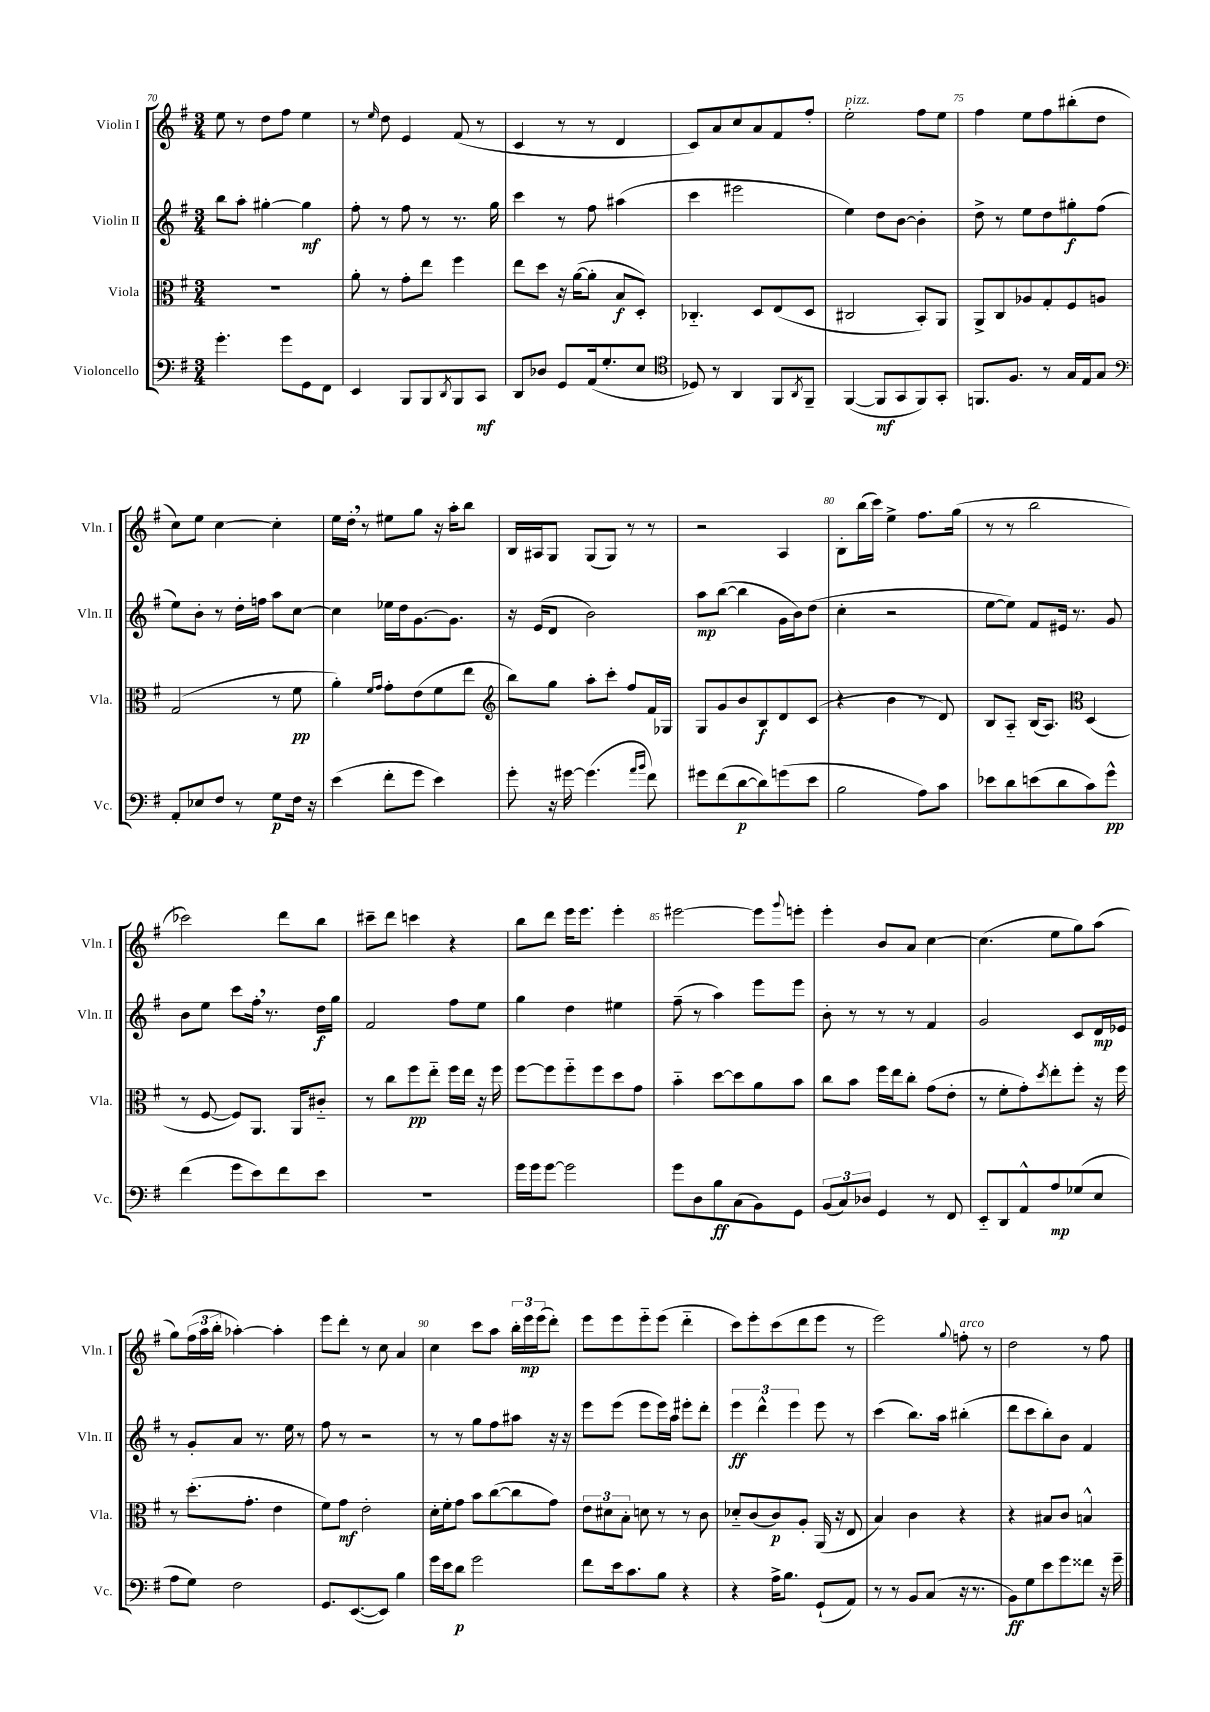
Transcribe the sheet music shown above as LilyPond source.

<<
\new StaffGroup <<
\new Staff = "s0" \with { instrumentName = "Violin I" shortInstrumentName = "Vln. I" } {
    \clef treble \key g \major \numericTimeSignature \time 3/4
    e''8 r8 d''8 fis''8 e''4 |
    r8 \grace { e''16 } d''8 e'4 fis'8( r8 |
    c'4 r8 r8 d'4 |
    c'8) a'8 c''8 a'8 fis'8 fis''8-. |
    e''2-.^\markup { \italic "pizz." } fis''8 e''8 |
    fis''4 e''8 fis''8 bis''8-.( d''8 |
    c''8) e''8 c''4~ c''4-. |
    e''16 d''16-. \breathe r8 eis''8 g''8 r16 a''16-. b''8 |
    b16 ais16 g8 g8( g8) r8 r8 |
    r2 a4 |
    b8-. b''16( c'''16) e''4-> fis''8. g''16( |
    r8 r8 b''2 |
    ces'''2) d'''8 b''8 |
    cis'''8-- d'''8 c'''4 r4 |
    b''8 d'''8 e'''16 e'''8. e'''4-. |
    eis'''2~ eis'''8 \appoggiatura { g'''8 } e'''8-. |
    e'''4-. b'8 a'8 c''4~ |
    c''4.( e''8 g''8) a''8( |
    g''8) \tuplet 3/2 { fis''16( a''16 b''16-. } aes''4~-.) aes''4-. |
    e'''8 d'''8-. r8 c''8 a'4 |
    c''4 c'''8 a''8 \tuplet 3/2 { b''16-. e'''16\mp e'''16( } d'''8-.) |
    e'''8 e'''8 e'''8-_ e'''8( d'''4-_ |
    c'''8) e'''8-. c'''8( d'''8 e'''8 r8 |
    e'''2) \appoggiatura { g''8 } f''8-.^\markup { \italic "arco" } r8 |
    d''2 r8 fis''8 \bar "|." |
}
\new Staff = "s1" \with { instrumentName = "Violin II" shortInstrumentName = "Vln. II" } {
    \clef treble \key g \major \numericTimeSignature \time 3/4
    b''8 a''8-. gis''4~-. gis''4\mf |
    fis''8-. r8 fis''8 r8 r8. g''16 |
    c'''4 r8 fis''8 ais''4( |
    c'''4 eis'''2 |
    e''4) d''8 b'8~ b'4-. |
    d''8-> r8 e''8 d''8 gis''8-.\f fis''8( |
    e''8) b'8-. r8 d''16-. f''16 a''8 c''8~ |
    c''4 ees''16 d''16 g'8.~ g'8. |
    r16 e'16( d'8 b'2) |
    a''8\mp b''8~( b''4 g'16 b'16) d''8( |
    c''4-. r2 |
    e''8~ e''8) fis'8 eis'16 r8. g'8 |
    b'8 e''8 c'''8 fis''16-. \breathe r8. d''16\f g''16 |
    fis'2 fis''8 e''8 |
    g''4 d''4 eis''4 |
    fis''8--( r8 a''4) e'''8 e'''8 |
    b'8-. r8 r8 r8 fis'4 |
    g'2 c'8 d'16\mp ees'16 |
    r8 g'8-. a'8 r8. e''16 r8 |
    fis''8 r8 r2 |
    r8 r8 g''8 fis''8 ais''8 r16 r16 |
    e'''8 e'''8( e'''8 e'''16) a''16 eis'''8-. d'''8-. |
    \tuplet 3/2 { e'''4\ff d'''4-^ e'''4 } e'''8 r8 |
    c'''4( b''8.) a''16 bis''4-.( |
    d'''8 c'''8 b''8-.) b'8 fis'4 \bar "|." |
}
\new Staff = "s2" \with { instrumentName = "Viola" shortInstrumentName = "Vla." } {
    \clef alto \key g \major \numericTimeSignature \time 3/4
    R2. |
    a'8-. r8 g'8-. e''8 fis''4 |
    e''8 d''8 r16 a'16~( a'8-. b8\f d8-.) |
    ces4.-_ d8 e8( d8 |
    cis2 b,8-.) a,8 |
    a,8-> c8 aes8 g8-. fis8 a8 |
    g2( r8 fis'8\pp |
    a'4-.) \grace { fis'16 g'16 } g'8-. e'8( fis'8 e''8 |
    \clef treble b''8) g''8 a''8-. c'''8-. fis''8 fis'16 ges16 |
    g8 g'8 b'8 b8\f d'8 c'8( |
    r4 b'4 r8 d'8) |
    b8 a8-_ b16( a8.) \clef alto d4( |
    r8 fis8~ fis8) a,8. a,16 cis'8-_ |
    r8 c''8 fis''8\pp e''8-_ fis''16 e''16 r16 fis''16 |
    fis''8~ fis''8 fis''8-_ fis''8 d''8 g'8 |
    b'4-_ d''8~ d''8 a'8 b'8 |
    c''8 b'8 fis''16 e''16 c''8-. g'8( e'8-. |
    r8 fis'8-. g'8-.) \acciaccatura { d''8 } e''8-. fis''8-. r16 fis''16 |
    r8 d''8.-.( g'8.-. e'4 |
    fis'8) g'8\mf e'2-. |
    d'16-. fis'16-. g'8 b'8 c''8~( c''8 g'8) |
    \tuplet 3/2 { e'8 dis'8 b8-. } d'8 r8 r8 c'8 |
    des'8-_ c'8( c'8\p) a8-. a,16( r16 e8 |
    b4) c'4 r4 |
    r4 bis8 c'8 b4-^ \bar "|." |
}
\new Staff = "s3" \with { instrumentName = "Violoncello" shortInstrumentName = "Vc." } {
    \clef bass \key g \major \numericTimeSignature \time 3/4
    g'4.-. g'8 g,8 fis,8 |
    e,4 b,,8 b,,8 \acciaccatura { d,8 } b,,8 c,8\mf |
    d,8 des8 g,8 a,16( g8.-. e8 |
    \clef tenor des8) r8 a,4 fis,8 \acciaccatura { a,8 } fis,8-- |
    fis,4~( fis,8\mf g,8 fis,8) g,8-. |
    f,8. fis8. r8 g16 e16 g8 |
    \clef bass a,8-. ees8 fis8 r8 g8\p fis16 r16 |
    e'4( fis'8-. g'8 e'4) |
    g'8-. r16 gis'16~ gis'4.( \grace { a'16 b'16 } fis'8) |
    gis'8 fis'8( d'8~\p d'8) g'8( e'8 |
    b2 a8) c'8 |
    ees'8 d'8 e'8( d'8 c'8) g'8-^\pp |
    fis'4( g'8 e'8) fis'8 e'8 |
    R2. |
    g'16 g'16 g'8~ g'2 |
    g'8 d8 b8\ff c8( b,8) g,8 |
    \tuplet 3/2 { b,8( c8) des8 } g,4 r8 fis,8 |
    e,8-_ d,8 a,8-^ a8\mp ges8( e8 |
    a8 g8) fis2 |
    g,8. e,8.~( e,8) b4 |
    g'16 e'16 d'8\p g'2 |
    fis'8 e'16 c'8. b8 r4 |
    r4 a16-> b8. g,8-!( a,8) |
    r8 r8 b,8 c8( r16 r8. |
    b,8\ff) g8 e'8 g'8 fisis'8 r16 g'16-- \bar "|." |
}
>>
>>
\layout { \context { \Score currentBarNumber = #70 \override BarNumber.break-visibility = ##(#f #t #t) barNumberVisibility = #(every-nth-bar-number-visible 5) } }
